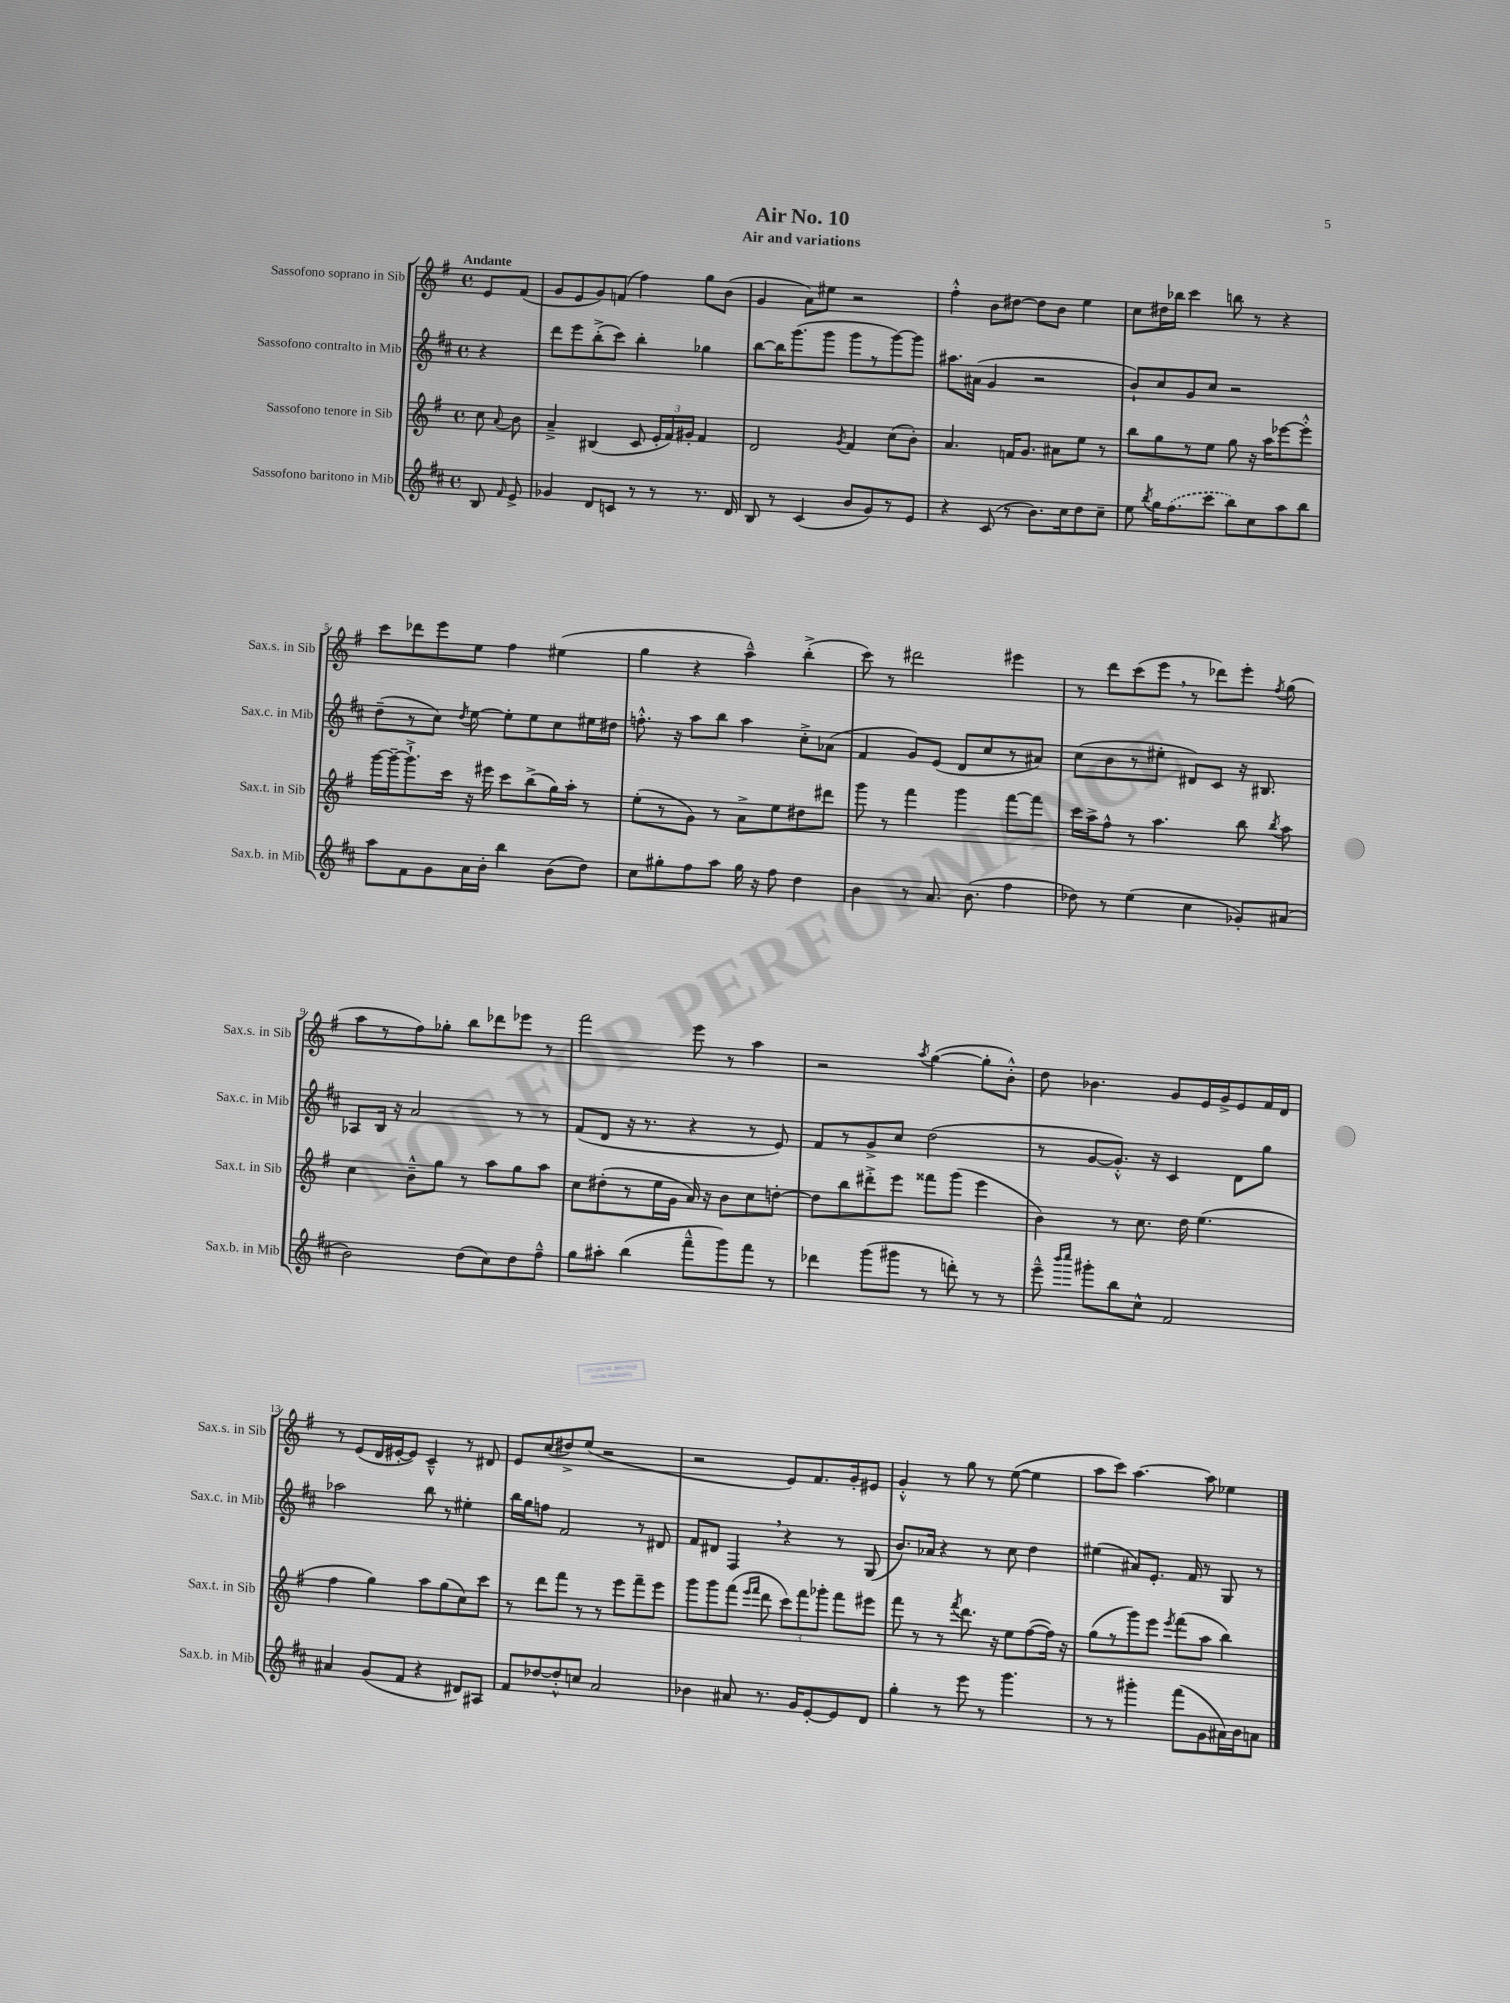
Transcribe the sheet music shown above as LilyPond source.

\header { title = "Air No. 10" subtitle = "Air and variations" }
<<
\new StaffGroup <<
\new Staff = "s0" \with { instrumentName = "Sassofono soprano in Sib" shortInstrumentName = "Sax.s. in Sib" } {
    \clef treble \key g \major \defaultTimeSignature \time 4/4 \partial 4 \tempo "Andante"
    \autoBeamOff e'8[ fis'8]( |
    g'8[ e'8 g'8) f'8]( fis''4) g''8[ b'8]( |
    g'4 a'8[) eis''8] r2 |
    fis''4-.-^ b'8[ dis''8]~ dis''8[ b'8] e''4 |
    c''8[ dis''16 bes''16] c'''4 b''8 r8 r4 |
    c'''8[ des'''8 e'''8 e''8] fis''4 eis''4( |
    g''4 r4 a''4---^) b''4-.->( |
    c'''8) r8 dis'''2 eis'''4 |
    r8 d'''8[ c'''8( e'''8] \breathe r8 des'''8[) e'''8]-. \acciaccatura { fis''8 } g''8( |
    a''8[ r8 fis''8) ges''8]-. b''8[ des'''8 ees'''8] r8 |
    fis'''2 e'''8 r8 a''4 |
    r2 \acciaccatura { a''8 } g''4~( g''8[-. b'8]-.-^) |
    d''8 bes'4. g'8[ e'16 g'16-> e'8 fis'16 d'16] |
    r8 e'8[( d'16 eis'16~-. eis'8]) c'4---^ r8 dis'8 |
    e'8[ c''8( dis''8->) e''8]( r2 |
    r2 e'8[) fis'8. g'16-. eis'8] |
    g'4-.-^ r8 g''8 r8 e''8~( e''4 |
    a''8[ c'''8]) a''4.~ a''8 ees''4 \bar "|." |
}
\new Staff = "s1" \with { instrumentName = "Sassofono contralto in Mib" shortInstrumentName = "Sax.c. in Mib" } {
    \clef treble \key d \major \defaultTimeSignature \time 4/4 \partial 4
    \autoBeamOff r4 |
    d'''8[ e'''8 b''8-.->( cis'''8]) b''4-. ges''4 |
    b''8[~ b''16 g'''8.( g'''8] g'''8[ r8 g'''8~) g'''8] |
    ais''8.[ ais'16]( g'4 r2 |
    b'8[-!) cis''8 g'8 cis''8] r2 |
    d''8[--( r8 cis''8]) \acciaccatura { d''8 } e''8~ e''8[-. e''8 cis''8 eis''16 dis''16] |
    f''8.-.-^ r16 a''8[ b''8] a''4 cis''8[-.-> aes'8]( |
    fis'4 g'8[) e'8]( d'8[ cis''8 r8 ais'8]) |
    cis''8[( b'8 r8 eis''8]-. dis'8[) cis'8] r16 bis8. |
    aes8[ b16] r16 a'2 r8 r8 |
    fis'8[( d'8] r16 r8. r4 r8 e'8) |
    fis'8[ r8 g'8-> cis''8] d''2( |
    r8 g'8[~ g'8.]-.-^) r16 cis'4 d'8[ g''8] |
    aes''2 b''8 r8 eis''4-. |
    b''16[ g''16 f''8] fis'2 r8 dis'8 |
    fis'8[ dis'8] fis4 \breathe r4 r8 g8( |
    b'8.[) aes'16] r4 r8 cis''8 d''4 |
    eis''4( ais'8[) e'8.]-. fis'16 r8 g8 r8 \bar "|." |
}
\new Staff = "s2" \with { instrumentName = "Sassofono tenore in Sib" shortInstrumentName = "Sax.t. in Sib" } {
    \clef treble \key g \major \defaultTimeSignature \time 4/4 \partial 4
    \autoBeamOff c''8 \appoggiatura { a'8 } b'8 |
    a'4---> bis4( c'8 \tuplet 3/2 { e'16[-. fis'16) gis'16]-. } fis'4 |
    d'2 \acciaccatura { g'8 } fis'4 c''8[( b'8]-.) |
    a'4. f'16[ g'8.] ais'8[ e''8] r8 |
    b''8[ g''8 r8 e''8] g''8 r16 a''16[ ees'''8~ ees'''8]-.-^ |
    g'''16[~ g'''16~-- g'''8.-!-> c'''16] r16 eis'''16 c'''8[ b''8->( g''16) a''16]-. r8 |
    e''8[-.( r8 g'8]) r8 a'8[-> e''8 dis''8 dis'''8] |
    g'''8 r8 fis'''4 g'''4 fis'''8[~ fis'''8] |
    c'''16[ a''16-> fis''8]-^ r8 a''4. b''8 \acciaccatura { b''8 } a''8 |
    c''4 b'8[---^ g''8] r8 a''8[ g''8 a''8] |
    c''8[ dis''8-.( r8 e''16 g'16] a'16) r16 b'8[ c''8 d''8]~-. |
    d''8[ b''8 dis'''8-.-> e'''8] fisis'''8[ g'''8]( e'''4 |
    b'4) r8 c''8. d''16 e''4.( |
    fis''4 g''4) a''8[ g''8( c''8) c'''8] |
    r8 d'''8[ fis'''8] r8 r8 e'''8[ fis'''8-- e'''8] |
    g'''8[ g'''8 fis'''8]( \grace { e'''16[ fis'''16] } d'''8 \tuplet 3/2 { c'''8[) fis'''8 ges'''8]-. } fis'''8[ eis'''8] |
    fis'''8 r8 r8 \acciaccatura { fis'''8 } d'''8. r16 e''8[ fis''8~( fis''16]) r16 |
    g''8[( r8 g'''8) e'''8] \acciaccatura { e'''8 } fis'''8[( a''8] b''4) \bar "|." |
}
\new Staff = "s3" \with { instrumentName = "Sassofono baritono in Mib" shortInstrumentName = "Sax.b. in Mib" } {
    \clef treble \key d \major \defaultTimeSignature \time 4/4 \partial 4
    \autoBeamOff b8 \grace { fis'16 } e'8-> |
    ges'4 d'8[ c'8] r8 r8 r8. d'16 |
    b8 r8 cis'4( b'8[ g'8) r8 e'8] |
    r4 cis'8( r8 b'8.[) cis''16 d''8 cis''8]-- |
    e''8 \acciaccatura { b''8 } g''16[ \once \slurDashed fis''8.( cis'''8] b''8[) cis''8 a''8 b''8] |
    a''8[ fis'8 g'8 a'16 b'16]-. b''4 b'8[( d''8]) |
    cis''8[ gis''8-. fis''8 a''8] gis''16 r16 fis''8 d''4 |
    b'4 r8 a'8. b'8.( fis''4 |
    des''8) r8 e''4( cis''4 ges'8[-.) ais'8]( |
    b'2) d''8[( cis''8) d''8 fis''8]---^ |
    g''8[ ais''8]-. b''4( fis'''8[---^ g'''8) fis'''8] r8 |
    des'''4 g'''8[( gis'''8] r8 d'''8-.) r8 r8 |
    e'''8---^ \grace { b'''16[ cis''''16] } gis'''8[-. b''8 cis''8]-^ fis'2 |
    ais'4 g'8[( fis'8] r4 dis'8[) ais8] |
    fis'8[ des''8~ des''8-.-^ c''8] a'2 |
    bes'4 ais'8 r8. g'16[ e'8~-. e'8 d'8] |
    g''4-. r8 e'''8 r8 g'''4. |
    r8 r8 gis'''4-. fis'''8[( g'8 ais'16) b'16 a'8] \bar "|." |
}
>>
>>
